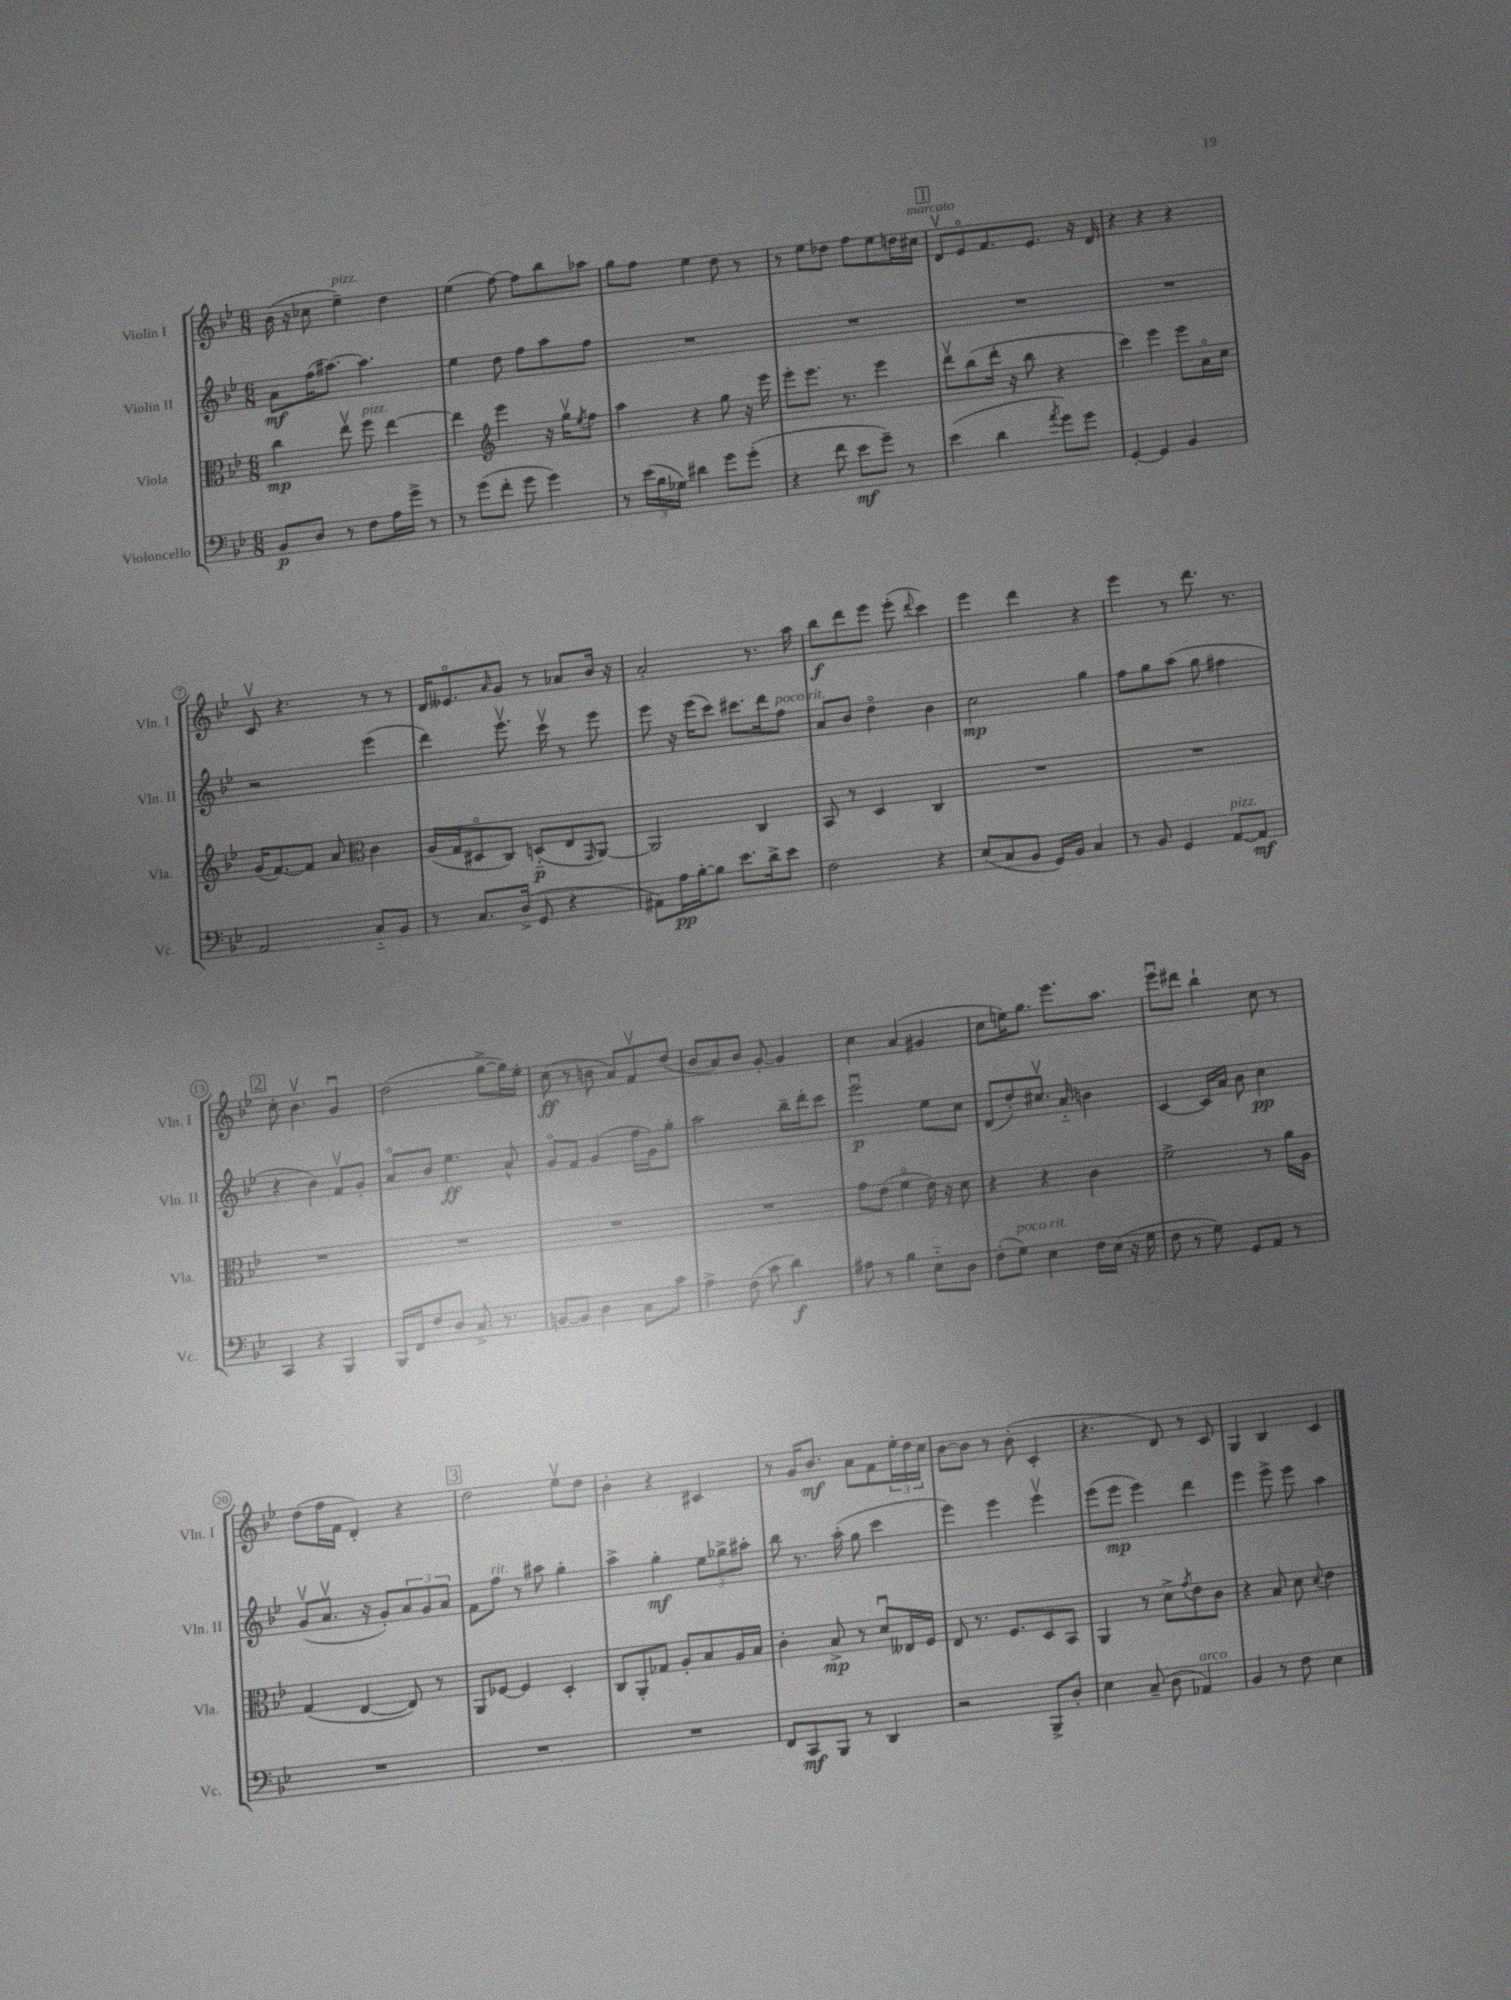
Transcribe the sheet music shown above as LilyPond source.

<<
\new StaffGroup <<
\new Staff = "s0" \with { instrumentName = "Violin I" shortInstrumentName = "Vln. I" } {
    \clef treble \key bes \major \numericTimeSignature \time 6/8
    bes'16( r16 ces''8 ees''4--^\markup { \italic "pizz." }) d''4 |
    ees''4( f''8~) f''8 bes''8 aes''8 |
    g''8 f''8 ees''4 d''8 r8 |
    r8 ees''8 des''8 f''8 ees''8 d''16 cis''16^\markup { \italic "marcato" } |
    \mark \markup { \box "1" } d'8\upbow ees'8\flageolet f'8. ees'8. r16 d'16 |
    r4 r4 r4 |
    c'8\upbow r4. r8 r8 |
    d'16 eeses'8.\flageolet \grace { a'16 } g'8 r8 aes'8 bes'16 r16 |
    a'2-. r8. a''16 |
    bes''8\f d'''8 ees'''8 ees'''8-.( \appoggiatura { d'''8 } c'''4) |
    ees'''4 d'''4 r4 |
    ees'''4 r8 d'''8. r8. |
    \mark \markup { \box "2" } c''8-. bes'4.\upbow g'4\downbow |
    d''2( g''8~-> g''16) ees''16-. |
    c''8\ff( r8 b'8 a'8) f'8\upbow d''8( |
    bes'8 a'8) bes'8 g'8~-. g'4 |
    c''4 a'4( gis'4 |
    c''8 e''16) g''8. ees'''8. a''8. |
    ees'''8\downbow dis'''8 bes''4-! c''8 r8 |
    d''8( f''16 f'16 d'4-.) r4 |
    \mark \markup { \box "3" } d''2 ees''8\upbow d''8 |
    bes'4-. r4 cis'4 |
    r8 g'16 bes'8.\mf a'8 f'8 \tuplet 3/2 { ees''16-. d''16 c''16 } |
    bes'8~ bes'8 r8 bes'8-.( c'4-. |
    r4. d'8) r8 c'8 |
    g4 bes4 c'4 \bar "|." |
}
\new Staff = "s1" \with { instrumentName = "Violin II" shortInstrumentName = "Vln. II" } {
    \clef treble \key bes \major \numericTimeSignature \time 6/8
    a'8\mf f''16( ais''8.~) ais''4. |
    ees''4 d''8 f''8 a''8 f''8 |
    R2. |
    R2. |
    \mark \markup { \box "1" } R2. |
    R2. |
    r2 ees'''4( |
    d'''4) ees'''8.\upbow c'''16\upbow r8 ees'''8 |
    ees'''8 r16 ees'''16( c'''8) cis'''8. d'''16 f''8^\markup { \italic "poco rit." } |
    a'8 bes'8 d''4\flageolet bes'4 |
    c''2\mp g''4 |
    f''8 g''8 a''8( g''8 fis''4 |
    \mark \markup { \box "2" } r4 bes'4) f'8\upbow g'8-. |
    a'8\flageolet bes'8 ees''4.\ff a'8-^ |
    g'8\flageolet f'8 g'4( f''16 g'16) g''8-. |
    a''2 bes''16-- d'''16-. c'''8 |
    ees'''2\downbow\p ees''8 c''8 |
    d'8( d''8-.) cis''8.\upbow a'16-_ b'4 |
    c'4~ c'16 a'16 bes'8 c''4\pp |
    g'8\upbow( a'8.\upbow r16 g'8-.) \tuplet 3/2 { a'8 g'8 a'8 } |
    \mark \markup { \box "3" } f'8 f''8^\markup { \italic "rit." } r8 ais''8 g''4-. |
    a''4-> g''4-.\mf \tuplet 3/2 { ees''8 ges''8-> ais''8-. } |
    bes''8 r8. a''16-.( g''8 c'''4 |
    ees'''4) ees'''4 ees'''4\upbow |
    ees'''8( ees'''8\mp ees'''4) d'''4 |
    ees'''4 ees'''8-> ees'''8 a''4 \bar "|." |
}
\new Staff = "s2" \with { instrumentName = "Viola" shortInstrumentName = "Vla." } {
    \clef alto \key bes \major \numericTimeSignature \time 6/8
    c''4\mp ees''8\upbow f''8^\markup { \italic "pizz." } ees''4~ |
    ees''4 \clef treble ees'''4 r16 g''16\upbow \acciaccatura { ees''8 } f''8 |
    a''4 r4 g''8 r16 ees'''16 |
    ees'''8-. ees'''8. r8. ees'''4 |
    \mark \markup { \box "1" } d'''8\upbow bes''8( d'''16-. r16 bes''8 r4 |
    c'''4) ees'''4 ees'''8 a'16\flageolet c''16 |
    g'16( f'8.~) f'8 a'8 \clef alto c'4 |
    a16( g16 dis8\flageolet c8) d8-_\p( ees8 \grace { g,16 } a,8~) |
    a,2 c4 |
    bes,8 r8 d4 c4 |
    R2. |
    R2. |
    \mark \markup { \box "2" } R2. |
    R2. |
    R2. |
    R2. |
    g'8 ees'8( f'4\flageolet ees'16) r16 d'8 |
    r4 r4 c'4 |
    f'2-> r8 a'16 a16 |
    g4( ees4~ ees8) r8 |
    \mark \markup { \box "3" } a,8 fes8~ fes4 d4-. |
    c8 a,8-. ges8 a8-. bes8 a16 bes16 |
    c'4-. bes8->\mp r8 d'8\downbow eeses16 f16 |
    ees8 r8. f8. d8 bes,8 |
    a,4 r8 d'8-> \acciaccatura { g'8 } ees'8 c'8 |
    r4 bes8 d'8 \appoggiatura { d'8 } ees'4 \bar "|." |
}
\new Staff = "s3" \with { instrumentName = "Violoncello" shortInstrumentName = "Vc." } {
    \clef bass \key bes \major \numericTimeSignature \time 6/8
    bes,8\p d8 r8 f8 a16 g'16-> r8 |
    r8 g'8( f'8-. g'8 g'4) |
    r8 \tuplet 3/2 { ees'16( bes16 ges16) } dis'4 g'8 g'8-.( |
    r4 f'8 ees'8\mf g'8--) r8 |
    \mark \markup { \box "1" } ees'4( d'4 \acciaccatura { a'8 } g'8) g'8 |
    g,4~-. g,4 bes,4 |
    a,2 c8-_ bes,8 |
    r8 c8. d16->( g,8 r4 |
    ais,8) a16\pp bes16~-. bes8 ees'8. d'16-> ees'8 |
    f2 r4 |
    ees8( c8 bes,8 g,16) bes,16 c4 |
    r8 bes,8 g,4 a,8~^\markup { \italic "pizz." } a,8\mf |
    \mark \markup { \box "2" } c,4 r4 bes,,4 |
    bes,,16 f,16 f8 d8 c8.-> r8. |
    b,8~ b,8 d4 c8 c'8 |
    a4-> f8( c'8 d'4\f) |
    ais8 r8 bes4 ees8-_ d8 |
    f8-.( g8^\markup { \italic "poco rit." }) ees4 f16 ees16( r16 g16 |
    f8 r8 g8) g,8 a,8 r8 |
    R2. |
    \mark \markup { \box "3" } R2. |
    R2. |
    f,8 c,8\mf bes,,8 r8 d,4 |
    r2 bes,,8-> d8-. |
    ees4 c8--( d8 aes,4^\markup { \italic "arco" }) |
    bes,4 r8 f8 ees4 \bar "|." |
}
>>
>>
\layout { \context { \Score \override BarNumber.stencil = #(make-stencil-circler 0.1 0.3 ly:text-interface::print) } }
